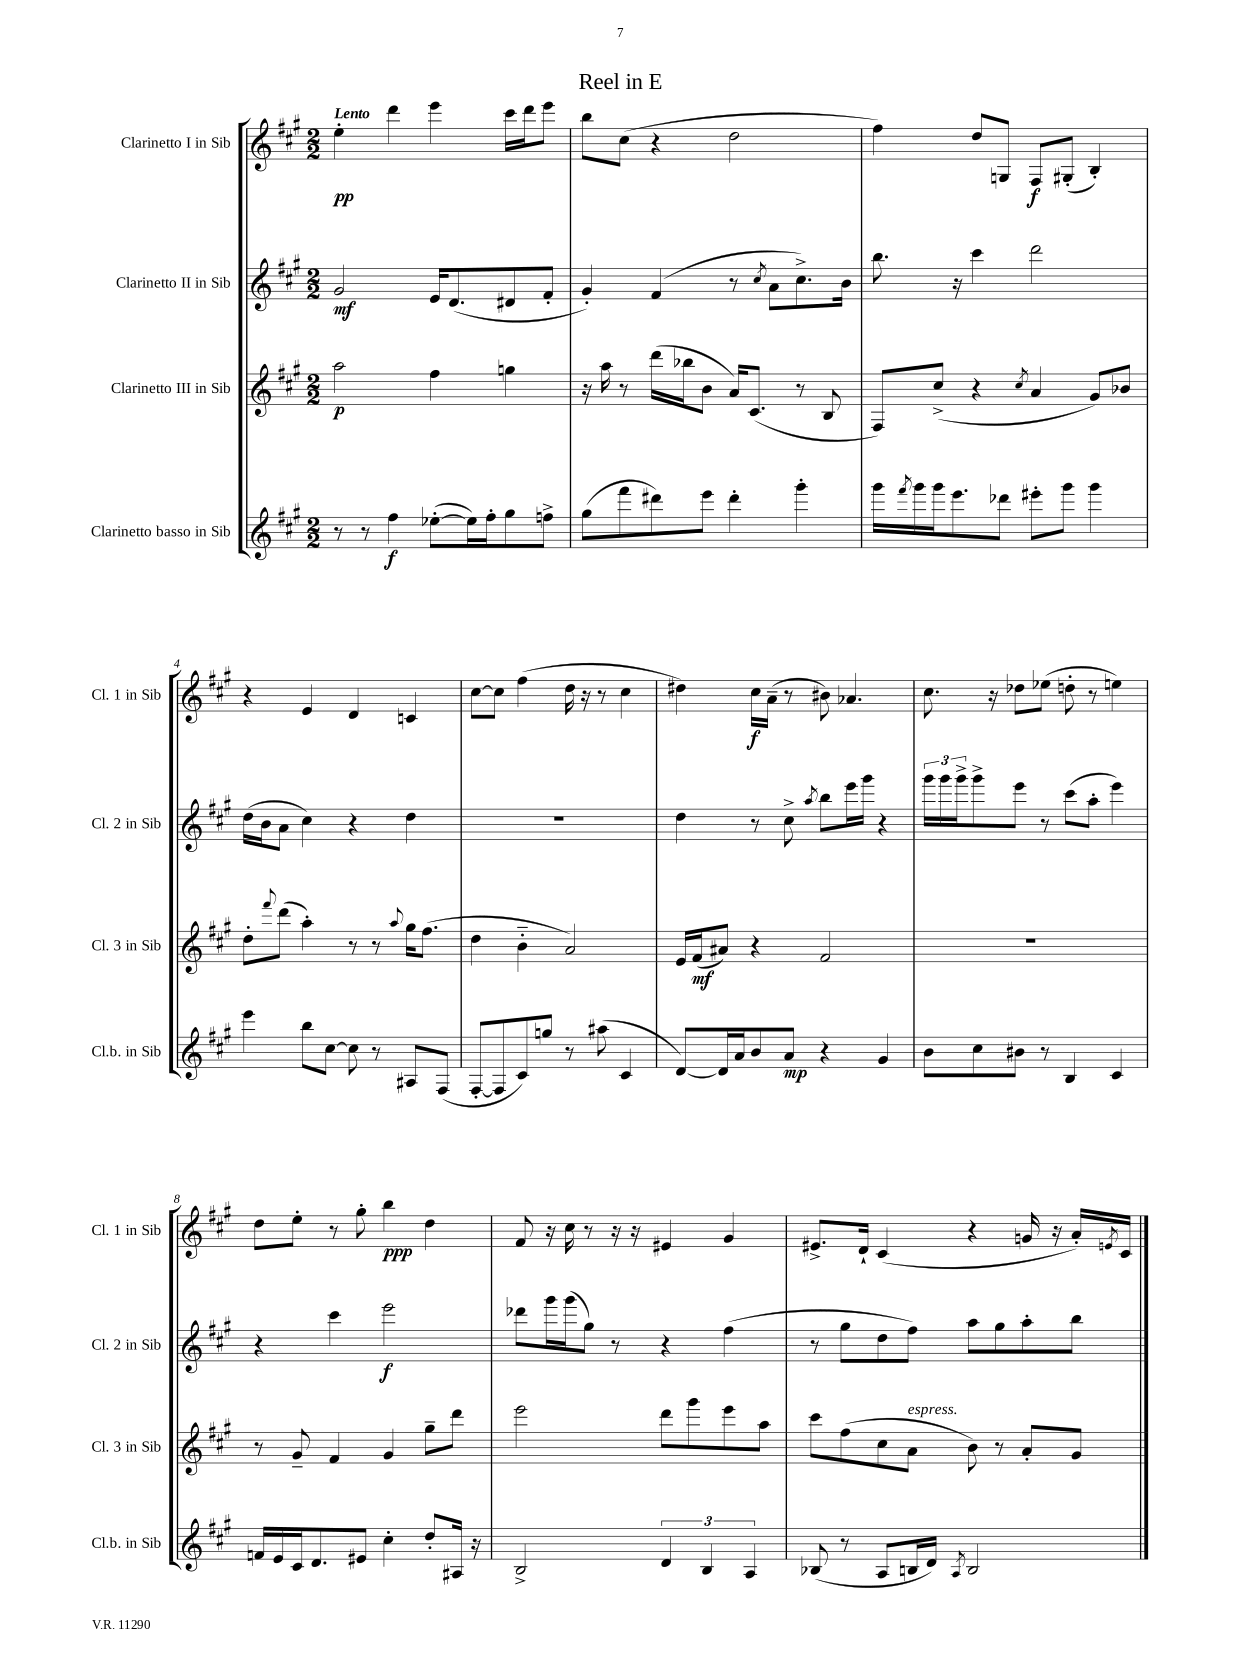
\header { title = "Reel in E" }
<<
\new StaffGroup <<
\new Staff = "s0" \with { instrumentName = "Clarinetto I in Sib" shortInstrumentName = "Cl. 1 in Sib" } {
    \clef treble \key a \major \numericTimeSignature \time 2/2 \tempo "Lento"
    e''4-.\pp d'''4 e'''4 cis'''16 d'''16 e'''8 |
    b''8 cis''8( r4 d''2 |
    fis''4) d''8 g8 fis8\f gis8-.( b4-.) |
    r4 e'4 d'4 c'4 |
    cis''8~ cis''8 fis''4( d''16 r16 r8 cis''4 |
    dis''4) cis''16\f a'16--( r8 bis'8) aes'4. |
    cis''8. r16 des''8 ees''8( d''8-. r8 e''4) |
    d''8 e''8-. r8 gis''8-. b''4\ppp d''4 |
    fis'8 r16 cis''16 r8 r16 r16 eis'4 gis'4 |
    eis'8.-> d'16-! cis'4( r4 g'16 r16 a'16-.) \acciaccatura { e'8 } cis'16 \bar "|." |
}
\new Staff = "s1" \with { instrumentName = "Clarinetto II in Sib" shortInstrumentName = "Cl. 2 in Sib" } {
    \clef treble \key a \major \numericTimeSignature \time 2/2
    gis'2\mf e'16 d'8.( dis'8 fis'8-. |
    gis'4-.) fis'4( r8 \acciaccatura { cis''8 } a'8 cis''8.->) b'16 |
    b''8. r16 cis'''4 d'''2 |
    d''16( b'16 a'8 cis''4) r4 d''4 |
    R1 |
    d''4 r8 cis''8-> \acciaccatura { a''8 } b''8 e'''16 gis'''16 r4 |
    \tuplet 3/2 { gis'''16 gis'''16 gis'''16-> } gis'''8-> e'''8 r8 cis'''8( a''8-. e'''4) |
    r4 cis'''4 e'''2\f |
    des'''8 gis'''16 gis'''16( gis''8) r8 r4 fis''4( |
    r8 gis''8 d''8 fis''8) a''8 gis''8 a''8-. b''8 \bar "|." |
}
\new Staff = "s2" \with { instrumentName = "Clarinetto III in Sib" shortInstrumentName = "Cl. 3 in Sib" } {
    \clef treble \key a \major \numericTimeSignature \time 2/2
    a''2\p fis''4 g''4 |
    r16 a''16 r8 d'''16( bes''16 b'8 a'16) cis'8.( r8 b8 |
    fis8) cis''8->( r4 \acciaccatura { cis''8 } a'4 gis'8) bes'8 |
    d''8-. \appoggiatura { fis'''8 } d'''8( a''4-.) r8 r8 \appoggiatura { a''8 } gis''16 fis''8.( |
    d''4 b'4-_ a'2) |
    e'16 fis'16\mf( ais'8) r4 fis'2 |
    R1 |
    r8 gis'8-- fis'4 gis'4 gis''8-- d'''8 |
    e'''2 d'''8 gis'''8 e'''8 a''8 |
    cis'''8 fis''8( cis''8 a'8^\markup { \italic "espress." } b'8) r8 a'8-. gis'8 \bar "|." |
}
\new Staff = "s3" \with { instrumentName = "Clarinetto basso in Sib" shortInstrumentName = "Cl.b. in Sib" } {
    \clef treble \key a \major \numericTimeSignature \time 2/2
    r8 r8 fis''4\f ees''8~-.( ees''16) fis''16-. gis''8 f''8-> |
    gis''8( fis'''8 dis'''8) e'''8 dis'''4-. gis'''4-. |
    gis'''16 \acciaccatura { fis'''8 } gis'''16 gis'''16 e'''8. des'''8 eis'''8-. gis'''8 gis'''4 |
    e'''4 b''8 cis''8~ cis''8 r8 ais8 fis8( |
    fis8~-. fis8 cis'8) g''8 r8 ais''8( cis'4 |
    d'8~) d'16 a'16 b'8 a'8\mp r4 gis'4 |
    b'8 cis''8 bis'8 r8 b4 cis'4 |
    f'16 e'16 cis'16 d'8. eis'8 cis''4-. d''8-. ais16 r16 |
    b2-> \tuplet 3/2 { d'4 b4 a4 } |
    bes8( r8 a8 b16 d'16) \acciaccatura { a8 } b2 \bar "|." |
}
>>
>>
